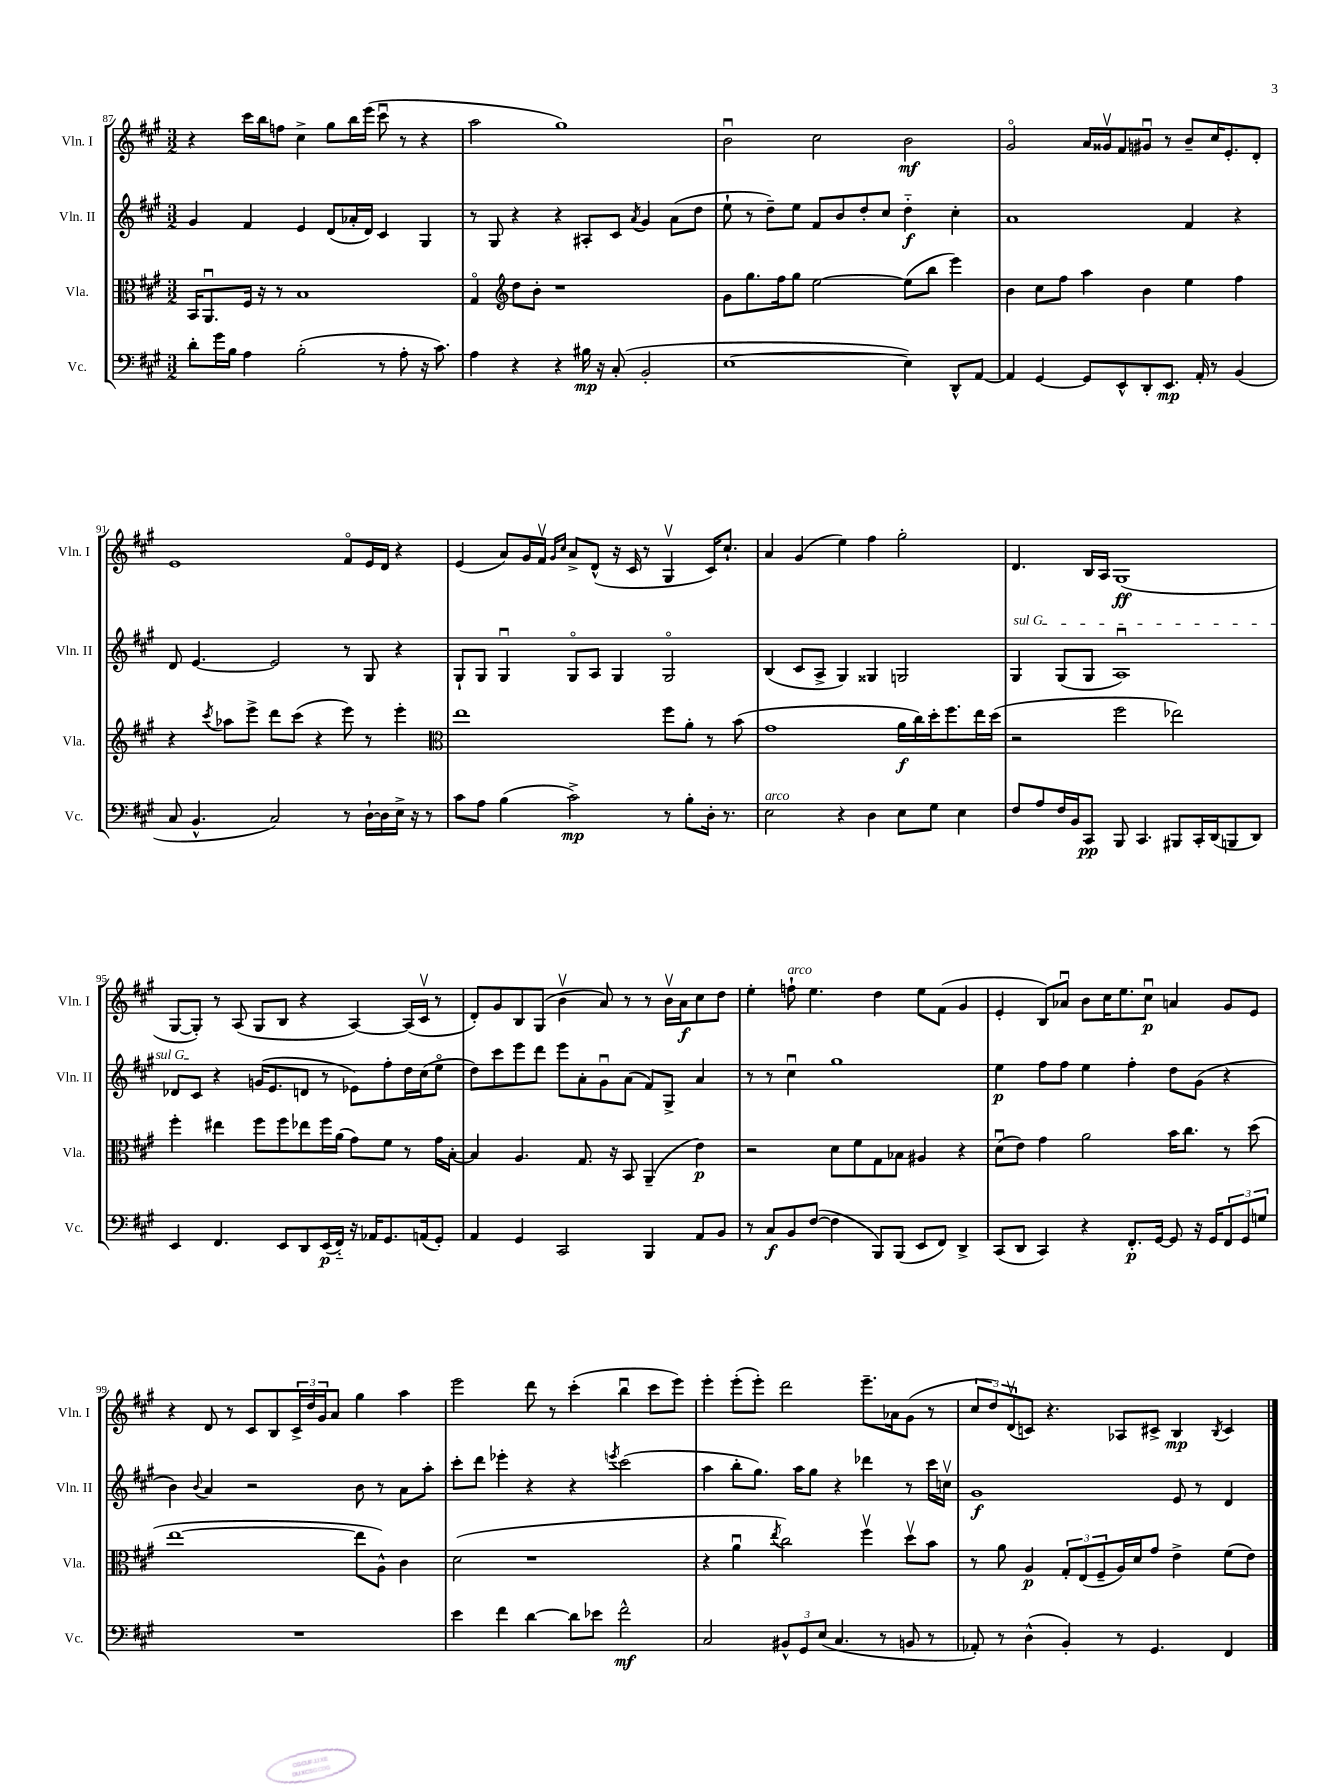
<<
\new StaffGroup <<
\new Staff = "s0" \with { instrumentName = "Vln. I" shortInstrumentName = "Vln. I" } {
    \clef treble \key a \major \numericTimeSignature \time 3/2
    r4 cis'''16 b''16 f''8 cis''4-> gis''8 b''16 e'''16( cis'''8\downbow r8 r4 |
    a''2 gis''1) |
    b'2\downbow cis''2 b'2\mf |
    gis'2\flageolet a'16 gisis'16\upbow fis'8 gis'8\downbow r8 b'8-- cis''16 e'8.-. d'8-. |
    e'1 fis'8\flageolet e'16 d'16 r4 |
    e'4( a'8) gis'16 fis'16\upbow \grace { gis'16 cis''16 } a'8-> d'8-^( r16 cis'16 r8 gis4\upbow cis'16) cis''8.-! |
    a'4 gis'4( e''4) fis''4 gis''2-. |
    d'4. b16 a16 gis1\ff( |
    gis8~ gis8-.) r8 a8( gis8 b8 r4 a4~) a16( cis'16\upbow r8 |
    d'8-.) gis'8 b8 gis8( b'4\upbow a'8) r8 r8 b'16\upbow a'16\f cis''8 d''8 |
    e''4-. f''8-!^\markup { \italic "arco" } e''4. d''4 e''8 fis'8( gis'4 |
    e'4-. b8) aes'8\downbow b'8 cis''16 e''8. cis''8\downbow\p a'4 gis'8 e'8 |
    r4 d'8 r8 cis'8 b8 \tuplet 3/2 { cis'16-> d''16 gis'16 } a'8 gis''4 a''4 |
    e'''2 d'''8 r8 cis'''4-.( b''4\downbow cis'''8 e'''8) |
    e'''4-. e'''8-.( e'''8-.) d'''2 e'''8.-- aes'16 gis'8( r8 |
    \tuplet 3/2 { cis''8 d''8) d'8\upbow( } c'8) r4. aes8 cis'8-> b4\mp \acciaccatura { b8 } cis'4 \bar "|." |
}
\new Staff = "s1" \with { instrumentName = "Vln. II" shortInstrumentName = "Vln. II" } {
    \clef treble \key a \major \numericTimeSignature \time 3/2
    gis'4 fis'4 e'4 d'8( aes'16-. d'16) cis'4 gis4 |
    r8 gis8 r4 r4 ais8-. cis'8 \acciaccatura { a'8 } gis'4 a'8( d''8 |
    e''8-! r8 d''8--) e''8 fis'8 b'8 d''8-. cis''8 d''4-_\f cis''4-. |
    a'1 fis'4 r4 |
    d'8 e'4.~ e'2 r8 gis8 r4 |
    gis8-! gis8 gis4\downbow gis8\flageolet a8 gis4 gis2\flageolet |
    b4( cis'8 a8-> gis4) gisis4 g2 |
    \once \override TextSpanner.bound-details.left.text = \markup { \italic "sul G" } gis4\startTextSpan gis8( gis8 a1\downbow) |
    des'8 cis'8\stopTextSpan r4 g'16( e'8. d'8 r8 ees'8) fis''8-. d''16 cis''16( e''8\flageolet |
    d''8) cis'''8 e'''8 d'''8 e'''8 a'8-. gis'8\downbow a'8( fis'8) gis8-> a'4 |
    r8 r8 cis''4\downbow gis''1 |
    e''4\p fis''8 fis''8 e''4 fis''4-. d''8 gis'8( r4 |
    b'4) \appoggiatura { b'8 } a'4 r2 b'8 r8 a'8 a''8-. |
    cis'''8-. d'''8 ees'''4-. r4 r4 \acciaccatura { e'''8 } cis'''2( |
    a''4 b''8-. gis''8.) a''16 gis''8 r4 des'''4 r8 cis'''16 c''16\upbow |
    gis'1\f e'8 r8 d'4 \bar "|." |
}
\new Staff = "s2" \with { instrumentName = "Vla." shortInstrumentName = "Vla." } {
    \clef alto \key a \major \numericTimeSignature \time 3/2
    b,16 a,8.\downbow fis16 r16 r8 b1 |
    gis4\flageolet \clef treble d''8 b'8-. r1 |
    gis'8 gis''8. fis''16 gis''8 e''2~ e''8( b''8 e'''4) |
    b'4 cis''8 fis''8 a''4 b'4 e''4 fis''4 |
    r4 \acciaccatura { cis'''8 } aes''8 e'''8-> d'''8 cis'''8( r4 e'''8) r8 e'''4-. |
    \clef alto e''1 fis''8 a'8-. r8 b'8( |
    gis'1 a'16\f cis''16) d''16-. fis''8. e''16 d''16( |
    r2 fis''2 ees''2) |
    fis''4-. eis''4 fis''8 fis''8 ees''8 fis''16 a'16( gis'8) fis'8 r8 gis'16 b16~-. |
    b4 a4. gis8. r16 b,8 a,4--( e'4\p) |
    r2 d'8 fis'8 gis8 bes8 ais4 r4 |
    d'8\downbow( e'8) gis'4 a'2 b'16 cis''8. r8 d''8( |
    e''1~ e''8 a8-^) cis'4 |
    d'2( r1 |
    r4 a'4\downbow \acciaccatura { e''8 } cis''2) fis''4\upbow d''8\upbow b'8 |
    r8 a'8 a4\p \tuplet 3/2 { gis8-. e8( fis8-- } a16) d'16 gis'8 e'4-> fis'8( e'8) \bar "|." |
}
\new Staff = "s3" \with { instrumentName = "Vc." shortInstrumentName = "Vc." } {
    \clef bass \key a \major \numericTimeSignature \time 3/2
    d'8-. gis'16 b16 a4 b2-.( r8 a8-. r16 cis'8.) |
    a4 r4 r4 bis16\mp r16 cis8-.( b,2-. |
    e1~ e4) d,8-^ a,8~ |
    a,4 gis,4~ gis,8 e,8-^ d,8-. e,8.\mp a,16-. r8 b,4( |
    cis8 b,4.-^ cis2) r8 d16~-! d16 e16-> r16 r8 |
    cis'8 a8 b4( cis'2->\mp) r8 b8-. d16-. r8. |
    e2^\markup { \italic "arco" } r4 d4 e8 gis8 e4 |
    fis8 a8 fis16 b,16 cis,8\pp b,,8 cis,4. bis,,8 cis,16-. d,16( b,,8 d,8) |
    e,4 fis,4. e,8 d,8 e,16\p( fis,16-_) r16 aes,16 gis,8. a,16( gis,8-.) |
    a,4 gis,4 cis,2 b,,4 a,8 b,8 |
    r8 cis8\f b,8 fis8~( fis4 b,,8) b,,8( e,8 fis,8) d,4-> |
    cis,8( d,8 cis,4) r4 fis,8.-.\p gis,16~ gis,8 r16 gis,16 \tuplet 3/2 { fis,8 gis,8 g8 } |
    R1. |
    e'4 fis'4 d'4~ d'8 ees'8 fis'2-^\mf |
    cis2 \tuplet 3/2 { bis,8-^ gis,8 e8( } cis4. r8 b,8 r8 |
    aes,8-.) r8 d4-^( b,4-.) r8 gis,4. fis,4 \bar "|." |
}
>>
>>
\layout { \context { \Score currentBarNumber = #87 } }
